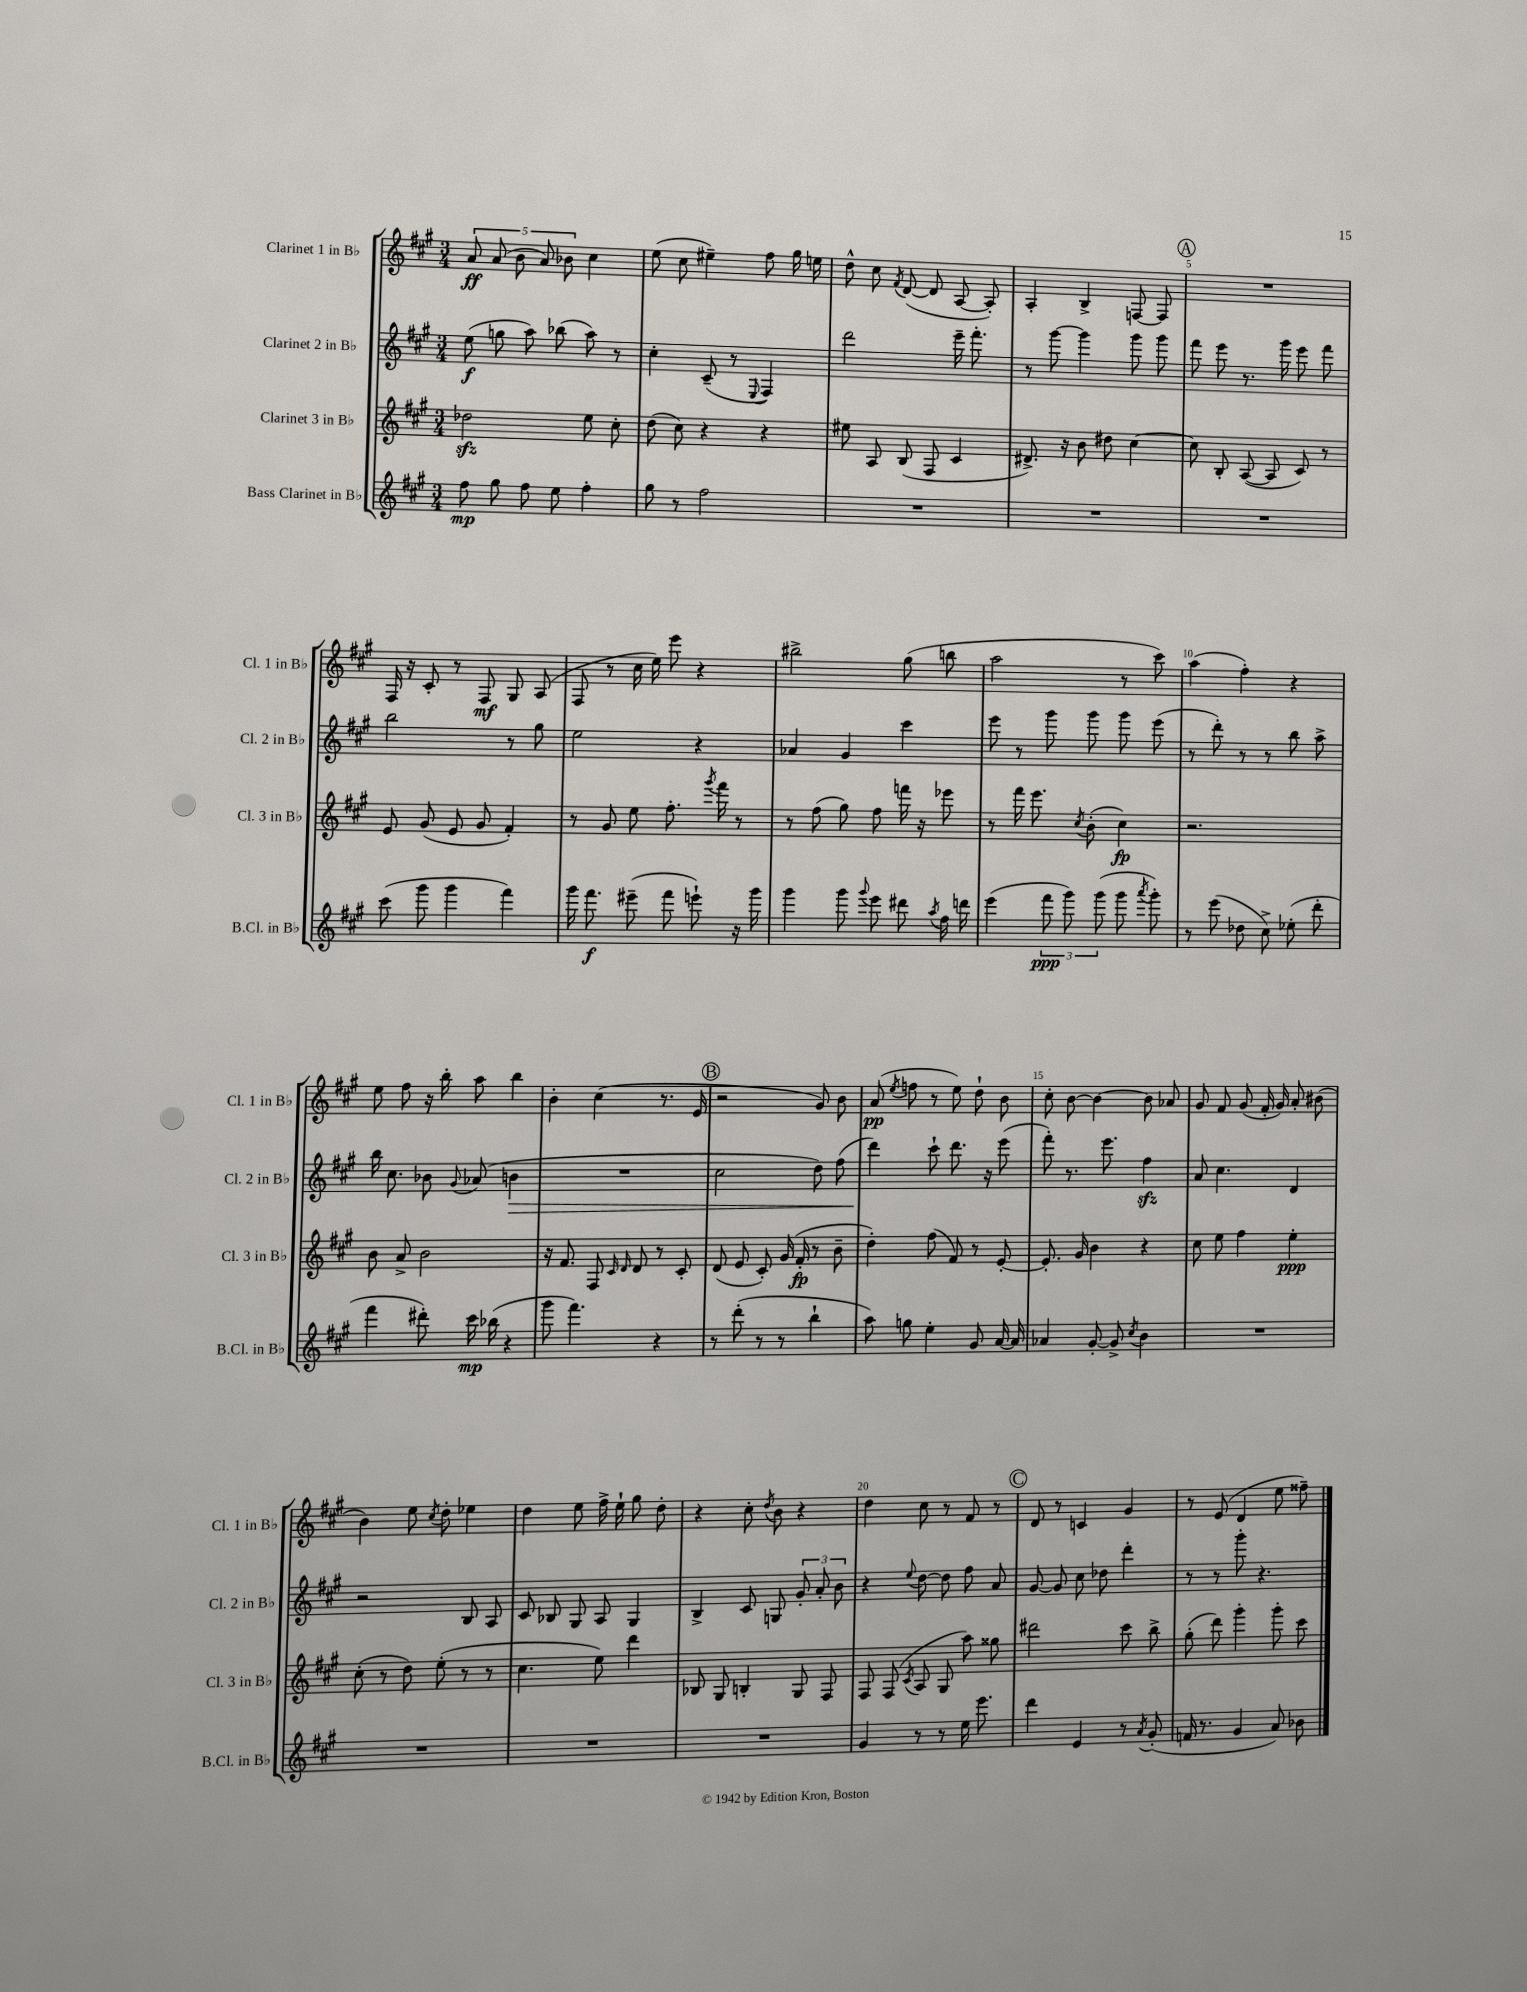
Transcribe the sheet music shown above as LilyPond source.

<<
\new StaffGroup <<
\new Staff = "s0" \with { instrumentName = "Clarinet 1 in Bb" shortInstrumentName = "Cl. 1 in Bb" } {
    \clef treble \key a \major \numericTimeSignature \time 3/4
    \autoBeamOff \tuplet 5/4 { a'8\ff a'8( b'8 a'8) bes'8 } cis''4 |
    e''8( cis''8 eis''4--) fis''8 gis''16 e''16 |
    d''8-^ cis''8 \acciaccatura { fis'8 } d'8~( d'8 a8~ a8-.) |
    a4-. b4-> f8~ f8 |
    \mark \markup { \circle "A" } R2. |
    fis16 r16 cis'8-. r8 fis8\mf gis8 a8( |
    fis8 r8 cis''16 e''16) e'''8 r4 |
    bis''2-> gis''8( b''8 |
    a''2 r8 cis'''8) |
    a''4( fis''4-.) r4 |
    e''8 fis''8 r16 b''16-. a''8 b''4 |
    b'4-. cis''4( r8. e'16 |
    \mark \markup { \circle "B" } r2 gis'8) b'8 |
    a'8\pp( \acciaccatura { e''8 } f''8 r8 e''8) d''8-! b'8 |
    cis''8-. b'8~ b'4~ b'8 aes'8 |
    gis'8 fis'8 gis'8( fis'16-. gis'16) a'8-. bis'8( |
    b'4) e''8 \acciaccatura { cis''8 } d''8-. ees''4 |
    d''4 e''8 fis''16-> e''16-! gis''8 d''8-. |
    r4 cis''8-. \acciaccatura { d''8 } b'8 r4 |
    d''4 cis''8 r8 fis'8 r8 |
    \mark \markup { \circle "C" } d'8 r8 c'4 gis'4 |
    r8 e'8( d'4 e''8 fisis''8--) \bar "|." |
}
\new Staff = "s1" \with { instrumentName = "Clarinet 2 in Bb" shortInstrumentName = "Cl. 2 in Bb" } {
    \clef treble \key a \major \numericTimeSignature \time 3/4
    \autoBeamOff e''8\f( g''8 a''8) bes''8( a''8) r8 |
    cis''4-. cis'8--( r8 \appoggiatura { e8 } fis4) |
    d'''2 e'''16-- fis'''8.-. |
    r8 gis'''8~ gis'''4 gis'''8 gis'''8 |
    \mark \markup { \circle "A" } fis'''8 e'''8 r8. gis'''16 e'''8 fis'''8 |
    b''2 r8 gis''8 |
    e''2 r4 |
    aes'4 gis'4 cis'''4 |
    e'''8 r8 gis'''8 gis'''8 gis'''8 e'''8( |
    r8 d'''8-.) r8 r8 b''8 a''8-> |
    b''16 cis''8. bes'8 \appoggiatura { gis'8 } aes'8( b'4\> |
    R2. |
    \mark \markup { \circle "B" } cis''2 d''8) fis''8( |
    d'''4\!) cis'''8-! d'''8. r16 e'''8( |
    fis'''8-.) r8. e'''8. fis''4\sfz |
    a'8 cis''4. d'4 |
    r2 b8 a8 |
    cis'8 bes8 gis8 a8 gis4 |
    b4-> cis'8 g8 \tuplet 3/2 { gis'8-. a'8-. b'8 } |
    r4 \appoggiatura { e''8 } d''8~ d''8 fis''8 a'8 |
    \mark \markup { \circle "C" } gis'8~ gis'8 cis''8 des''8 d'''4-. |
    r8 r8 gis'''8-. r4. \bar "|." |
}
\new Staff = "s2" \with { instrumentName = "Clarinet 3 in Bb" shortInstrumentName = "Cl. 3 in Bb" } {
    \clef treble \key a \major \numericTimeSignature \time 3/4
    \autoBeamOff des''2\sfz e''8 cis''8-. |
    d''8( cis''8) r4 r4 |
    eis''8 a8 b8( fis8 cis'4 |
    dis'8.->) r16 b'8 dis''8 cis''4~ |
    \mark \markup { \circle "A" } cis''8 b8-. a8~( a8 cis'8) r8 |
    e'8 gis'8( e'8 gis'8 fis'4-.) |
    r8 gis'8 e''8 fis''8.-. \acciaccatura { gis'''8 } fis'''16 r8 |
    r8 fis''8( gis''8) fis''8 f'''16 r16 ees'''8 |
    r8 fis'''16 e'''8. \acciaccatura { cis''8 } b'8-.( cis''4\fp) |
    r2. |
    b'8 a'8-> b'2 |
    r16 fis'8. fis8 \grace { cis'16 d'16 } d'8 r8 cis'8-. |
    \mark \markup { \circle "B" } d'8( e'8 cis'8-.) gis'16( fis'16-.\fp r8 b'8-- |
    d''4-.) fis''8( fis'8) r8 e'8~-. |
    e'8.-. gis'16 b'4 r4 |
    cis''8 e''8 fis''4 e''4-.\ppp |
    cis''8-.( r8 d''8) e''8-.( r8 r8 |
    cis''4. e''8) d'''4 |
    bes8 gis8 b4-. gis8 fis8 |
    fis8 fis8( \acciaccatura { cis'8 } a8 gis8 a''8) gisis''8 |
    \mark \markup { \circle "C" } dis'''2 cis'''8 b''8-> |
    gis''8-.( d'''8) gis'''4-. gis'''8-. cis'''8 \bar "|." |
}
\new Staff = "s3" \with { instrumentName = "Bass Clarinet in Bb" shortInstrumentName = "B.Cl. in Bb" } {
    \clef treble \key a \major \numericTimeSignature \time 3/4
    \autoBeamOff fis''8\mp gis''8 fis''8 e''8 fis''4-. |
    gis''8 r8 fis''2 |
    R2. |
    R2. |
    \mark \markup { \circle "A" } R2. |
    cis'''8( gis'''8 gis'''4 fis'''4) |
    gis'''16 fis'''8.\f eis'''8--( fis'''8 e'''8-!) r16 gis'''16 |
    gis'''4 gis'''8 \appoggiatura { gis'''8 } e'''8 dis'''8 \acciaccatura { a''8 } fis''16 d'''16 |
    e'''4( \tuplet 3/2 { fis'''8\ppp gis'''8) gis'''8( } gis'''8 \acciaccatura { a'''8 } gis'''8-.) |
    r8 e'''8( des''8 cis''8->) ees''8-.( d'''8-. |
    fis'''4 dis'''8-.) cis'''16\mp bes''16( r4 |
    gis'''8 fis'''4.) r4 |
    \mark \markup { \circle "B" } r8 d'''8-.( r8 r8 b''4-! |
    a''8) g''8 e''4-. gis'8 a'16~ a'16 |
    aes'4 gis'8~-. gis'8-> \acciaccatura { cis''8 } b'4 |
    R2. |
    R2. |
    R2. |
    R2. |
    gis'4 r8 r8 e''16 e'''8. |
    \mark \markup { \circle "C" } d'''4 e'4 r8 \acciaccatura { a'8 } gis'8-.( |
    f'16 r8. gis'4 a'8) bes'8 \bar "|." |
}
>>
>>
\layout { \context { \Score \override BarNumber.break-visibility = ##(#f #t #t) barNumberVisibility = #(every-nth-bar-number-visible 5) } }
